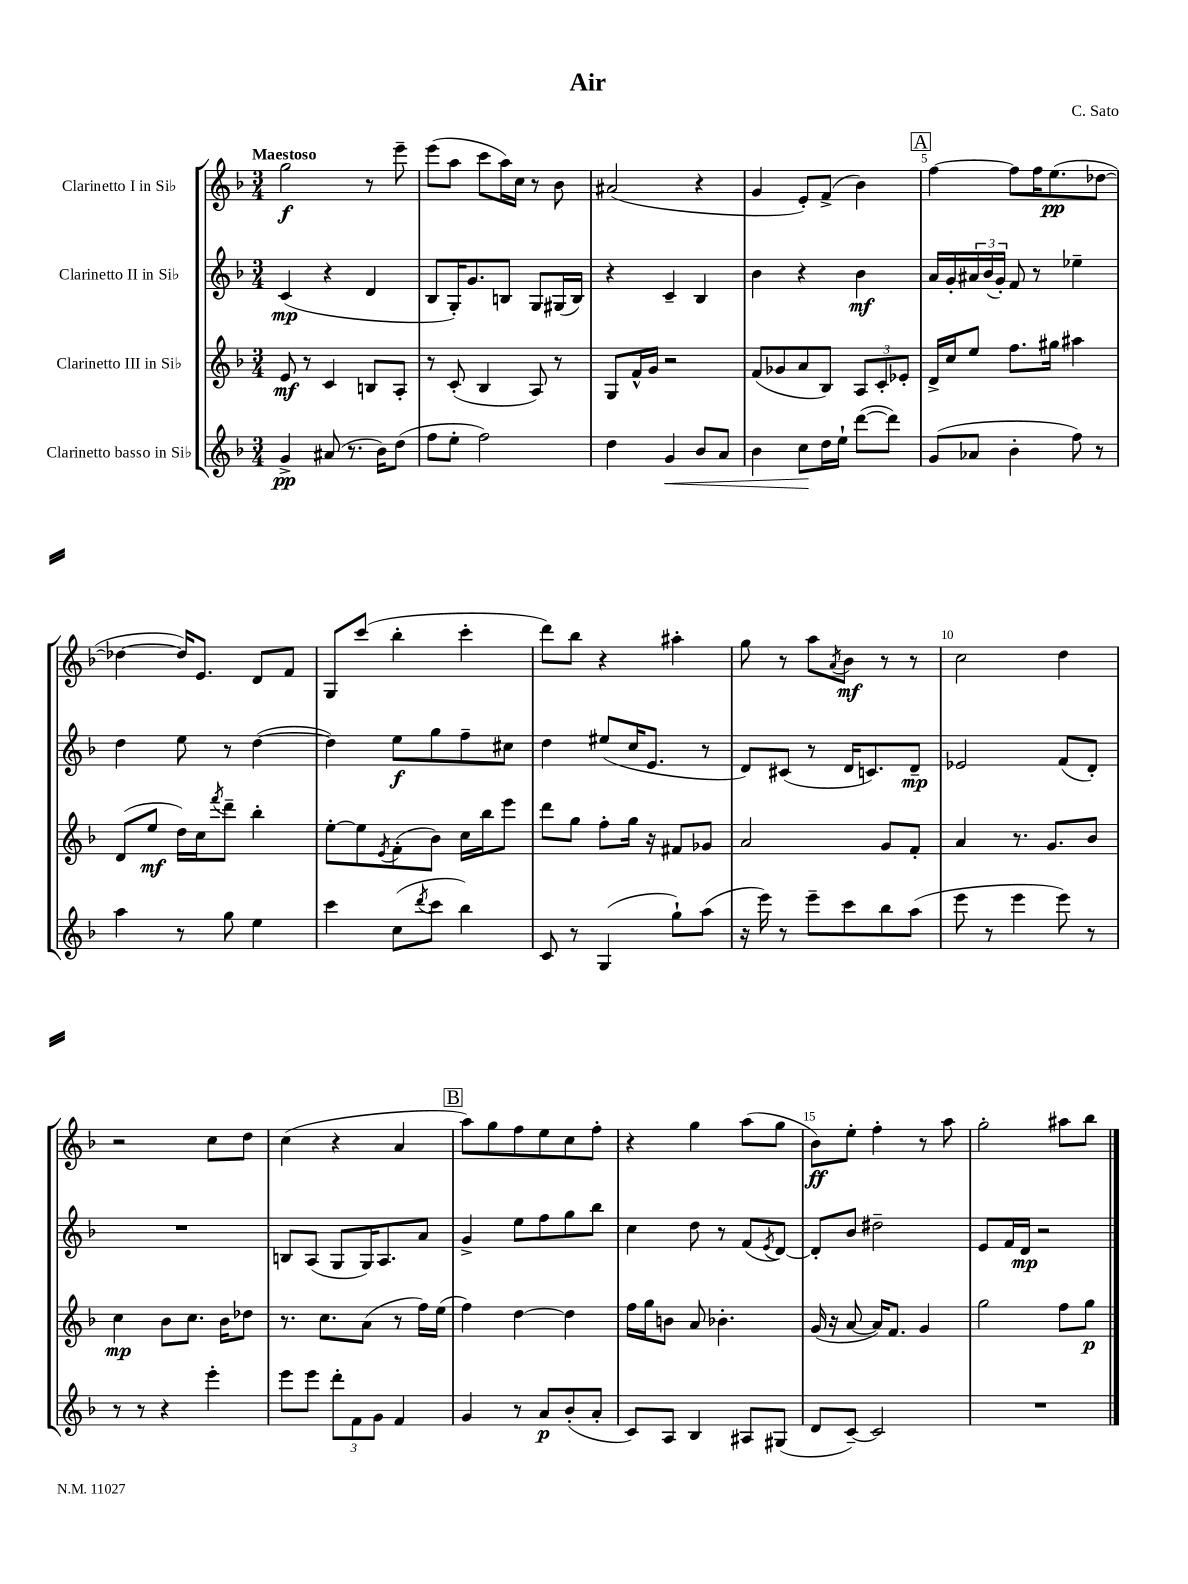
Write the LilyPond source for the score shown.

\header { title = "Air" composer = "C. Sato" }
<<
\new StaffGroup <<
\new Staff = "s0" \with { instrumentName = "Clarinetto I in Sib" } {
    \clef treble \key f \major \numericTimeSignature \time 3/4 \tempo "Maestoso"
    g''2\f r8 e'''8-- |
    e'''8( a''8 c'''8 a''16) c''16 r8 bes'8 |
    ais'2( r4 |
    g'4 e'8-.) f'8->( bes'4) |
    \mark \markup { \box "A" } f''4~ f''8 f''16 e''8.\pp( des''8~ |
    des''4~ des''16) e'8. d'8 f'8 |
    g8 c'''8( bes''4-. c'''4-. |
    d'''8) bes''8 r4 ais''4-. |
    g''8 r8 a''8 \acciaccatura { a'8 } bes'8\mf r8 r8 |
    c''2 d''4 |
    r2 c''8 d''8 |
    c''4( r4 a'4 |
    \mark \markup { \box "B" } a''8) g''8 f''8 e''8 c''8 f''8-. |
    r4 g''4 a''8( g''8 |
    bes'8\ff) e''8-. f''4-. r8 a''8 |
    g''2-. ais''8 bes''8 \bar "|." |
}
\new Staff = "s1" \with { instrumentName = "Clarinetto II in Sib" } {
    \clef treble \key f \major \numericTimeSignature \time 3/4
    c'4\mp( r4 d'4 |
    bes8 g16-.) g'8. b8 g8 gis16( b16) |
    r4 c'4-- bes4 |
    bes'4 r4 bes'4\mf |
    \mark \markup { \box "A" } a'16 g'16-. \tuplet 3/2 { ais'16 bes'16( g'16-.) } f'8 r8 ees''4-- |
    d''4 e''8 r8 d''4~( |
    d''4) e''8\f g''8 f''8-- cis''8 |
    d''4 eis''8( c''16 e'8. r8 |
    d'8) cis'8( r8 d'16 c'8.) d'8--\mp |
    ees'2 f'8( d'8-.) |
    R2. |
    b8 a8( g8 g16) a8. a'8 |
    \mark \markup { \box "B" } g'4-> e''8 f''8 g''8 bes''8 |
    c''4 d''8 r8 f'8( \acciaccatura { e'8 } d'8~) |
    d'8-. bes'8 dis''2-- |
    e'8 f'16 d'16\mp r2 \bar "|." |
}
\new Staff = "s2" \with { instrumentName = "Clarinetto III in Sib" } {
    \clef treble \key f \major \numericTimeSignature \time 3/4
    e'8\mf r8 c'4 b8 a8-. |
    r8 c'8-.( bes4 a8) r8 |
    g8 f'16-^ g'16 r2 |
    f'8( ges'8 a'8 bes8) \tuplet 3/2 { a8 c'8-. ees'8-. } |
    \mark \markup { \box "A" } d'16-> c''16 e''8 f''8. gis''16 ais''4 |
    d'8( e''8\mf d''16) c''16 \acciaccatura { f'''8 } d'''8-- bes''4-. |
    e''8~-. e''8 \acciaccatura { e'8 } f'8-.( bes'8) c''16 bes''16 e'''8 |
    d'''8 g''8 f''8-. g''16 r16 fis'8 ges'8 |
    a'2 g'8 f'8-. |
    a'4 r8. g'8. bes'8 |
    c''4\mp bes'8 c''8. bes'16 des''8 |
    r8. c''8. a'8( r8 f''16) e''16( |
    \mark \markup { \box "B" } f''4) d''4~ d''4 |
    f''16 g''16 b'8 a'8 bes'4.-. |
    g'16( r16 a'8~ a'16) f'8. g'4 |
    g''2 f''8 g''8\p \bar "|." |
}
\new Staff = "s3" \with { instrumentName = "Clarinetto basso in Sib" } {
    \clef treble \key f \major \numericTimeSignature \time 3/4
    g'4->\pp ais'8( r8. bes'16) d''8( |
    f''8 e''8-. f''2) |
    d''4 g'4\< bes'8 a'8 |
    bes'4 c''8\! d''16 e''16-! d'''8~( d'''8) |
    \mark \markup { \box "A" } g'8( aes'8 bes'4-. f''8) r8 |
    a''4 r8 g''8 e''4 |
    c'''4 c''8( \acciaccatura { d'''8 } c'''8 bes''4) |
    c'8 r8 g4( g''8-!) a''8( |
    r16 e'''16) r8 e'''8-- c'''8 bes''8 a''8( |
    e'''8 r8 e'''4 e'''8) r8 |
    r8 r8 r4 e'''4-. |
    e'''8 e'''8 \tuplet 3/2 { d'''8-. f'8 g'8 } f'4 |
    \mark \markup { \box "B" } g'4 r8 a'8\p bes'8-.( a'8-. |
    c'8) a8 bes4 ais8 gis8( |
    d'8 c'8~--) c'2 |
    R2. \bar "|." |
}
>>
>>
\layout { \context { \Score \override BarNumber.break-visibility = ##(#f #t #t) barNumberVisibility = #(every-nth-bar-number-visible 5) } }
